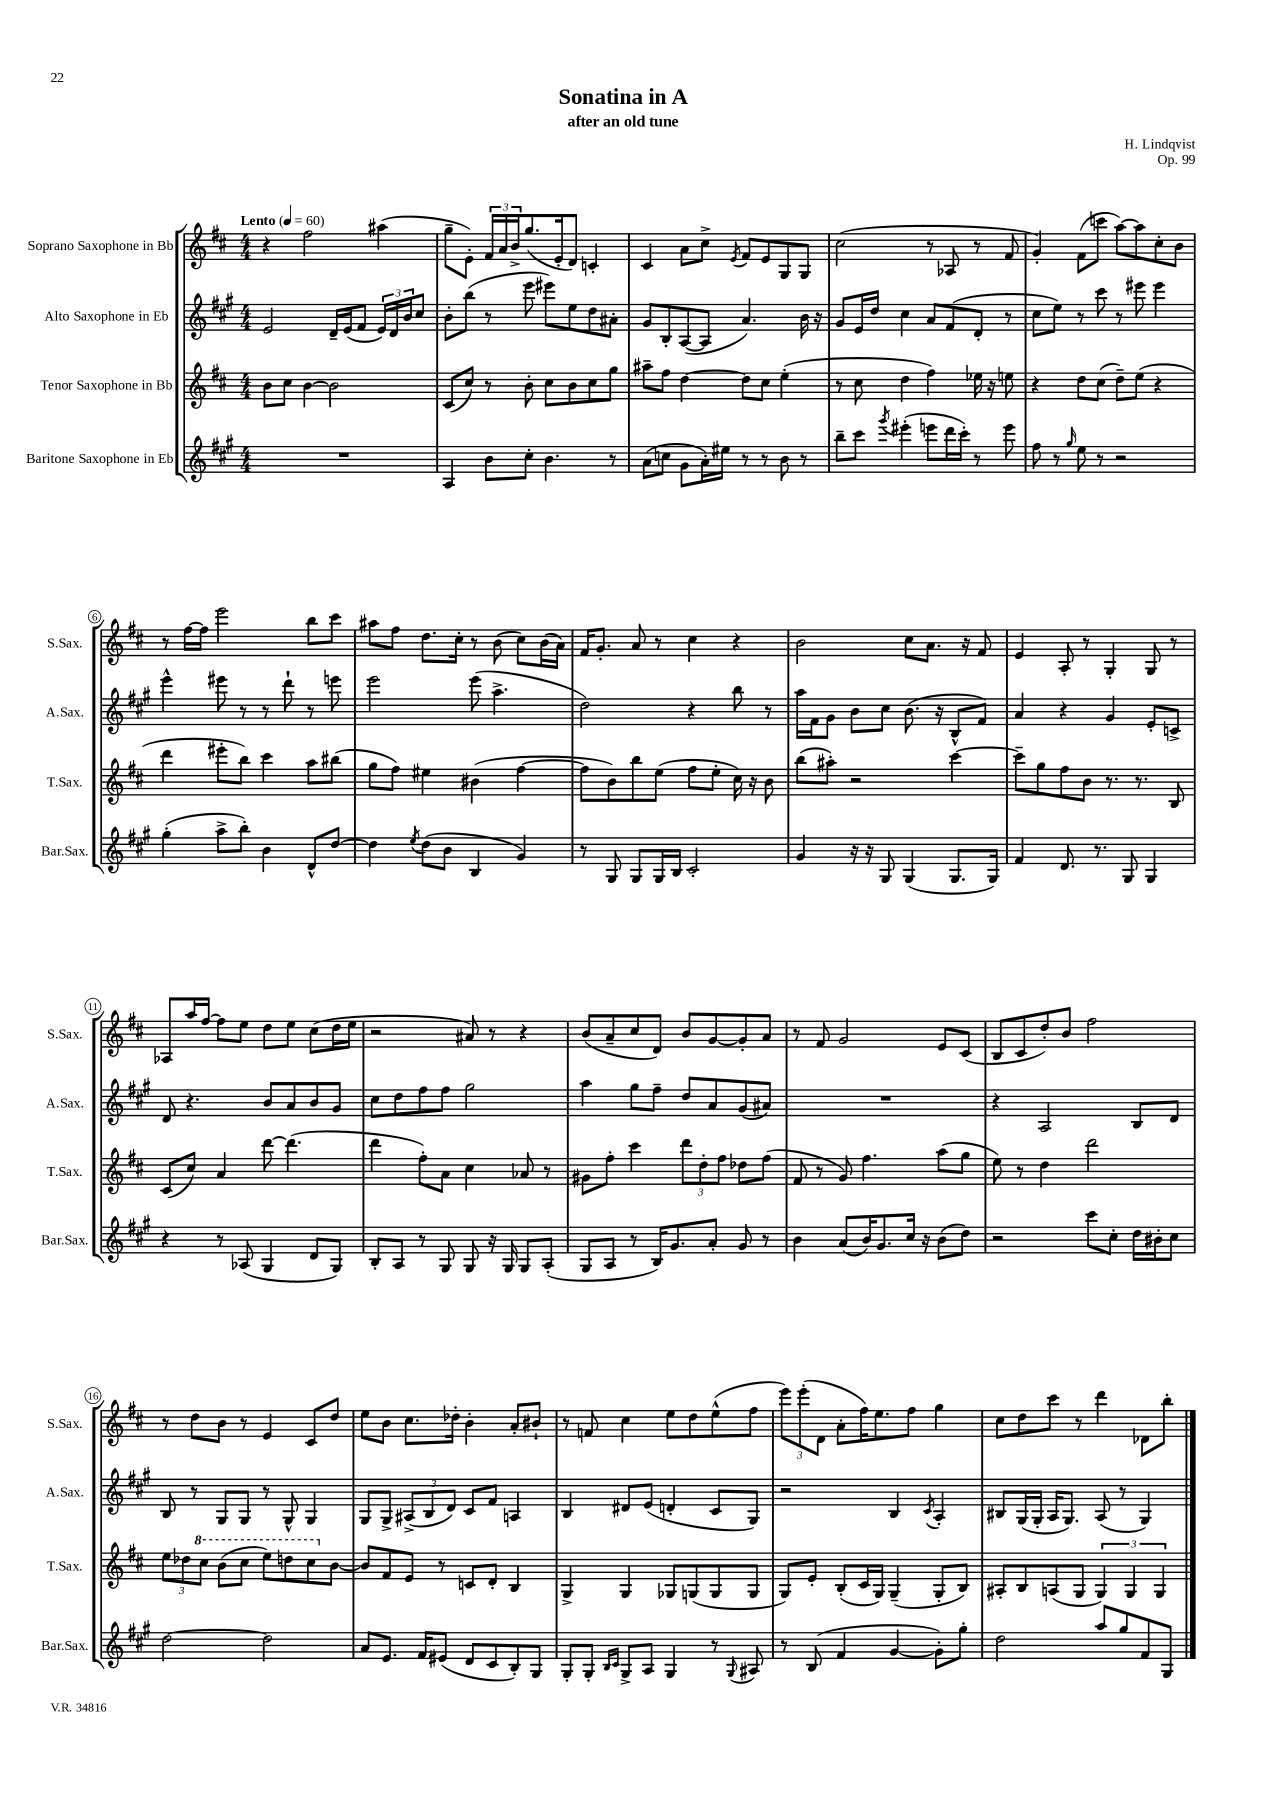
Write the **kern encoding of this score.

**kern	**kern	**kern	**kern
*staff4	*staff3	*staff2	*staff1
*clefG2	*clefG2	*clefG2	*clefG2
*k[f#c#g#]	*k[f#c#]	*k[f#c#g#]	*k[f#c#]
*M4/4	*M4/4	*M4/4	*M4/4
*MM60	*MM60	*MM60	*MM60
1r	8b\L	2e/	4r
.	8cc#\J	.	.
.	[4b\	.	2ff#\
.	2b\]	16d~/LL	.
.	.	(16e/J	.
.	.	8f#/J	.
.	.	24e/LL)	(4aa#\
.	.	24d/	.
.	.	24b/J	.
.	.	8cc#/J	.
=	=	=	=
4A/	(8c#/L	8b'\L	8gg~\L
.	8cc#/J)	(8bb\J	8e'\J)
8b\L	8r	8r	24f#/LL
.	.	.	24a/
.	.	.	24b^/J
8cc#'\J	8b'\	8eee\	(8.gg/
4.b\	8cc#\L	8eee#\L)	.
.	.	.	16e'/k
.	8b\	8ee\	8d/J)
.	8cc#\	8dd\	4c'/
8r	8gg\J	8a#'\J	.
=	=	=	=
(8a\L	8aa#~\L	8g#/L	4c#/
8cc\J	8ff#\J	8B'/	.
8g#\L	[4dd\	([8A/	8a\L
16a'\L)	.	8A/]J	8cc#^\J
16ee#\JJ	.	.	.
.	.	.	8qe/
8r	8dd\]L	4.a/)	8f#/L
8r	8cc#\J	.	8e/
8b\	(4ee'\	.	8G/
8r	.	16b\	8G/J
.	.	16r	.
=	=	=	=
8bb~\L	8r	8g#/L	(2cc#\
8ccc#\J	8cc#\	16e/L	.
.	.	16dd/JJ	.
8qggg#/	.	.	.
(4eee#'\	4dd\	4cc#\	.
8eee\L	4ff#\)	8a/L	8r
16ddd\L	.	(8f#/	8A-/
16ccc#'\JJ)	.	.	.
8r	16ee-\	8d'/J	8r
.	16r	.	.
8eee\	8ee\	8r	8f#/
=	=	=	=
8ff#\	4r	8cc#\L	4g'/)
8r	.	8ee\J)	.
16qqgg#/	.	.	.
8ee\	8dd\L	8r	(8f#\L
8r	(8cc#\J	8ccc#\	8ccc\J
2r	8dd~\L)	8r	[8aa\L)
.	(8ee\J	8eee#\	8aa\]
.	4r	4eee#\	8cc#'\
.	.	.	8b\J
=	=	=	=
(4gg#'\	4ddd\	4eee^^\	8r
.	.	.	[16ff#\LL
.	.	.	16ff#\]JJ
8aa^\L	8eee#'\L	8eee#\	2eee\
8bb'\J)	8bb\J)	8r	.
4b\	4ccc#\	8r	.
.	.	8ddd`\	.
8d^^/L	8aa\L	8r	8bb\L
[8dd/J	(8bb#\J	8eee\	8ccc#\J
=	=	=	=
4dd\]	8gg\L	2eee\	8aa#\L
.	8ff#\J)	.	8ff#\J
8qee/	.	.	.
(8dd\L	4ee#\	.	8.dd\L
8b\J	.	.	.
.	.	.	16cc#'\Jk
4B/	(4b#\	(8eee\	8r
.	.	4.aa^\	(8b\
4g#/)	[4ff#\	.	8cc#\L)
.	.	.	(16b\L
.	.	.	16a\JJ)
=	=	=	=
8r	8ff#\]L	2dd\)	16f#/LK
.	.	.	8.g'/J
8G#/	8b\)	.	.
8G#/L	8bb\	.	8a/
16G#/L	(8ee\J	.	8r
16B/JJ	.	.	.
2c#'/	8ff#\L	4r	4cc#\
.	8ee'\J	.	.
.	16cc#\)	8bb\	4r
.	16r	.	.
.	8b\	8r	.
=	=	=	=
4g#/	(8bb\L	16aa\LL	2b\
.	.	16f#\J	.
.	8aa#'\J)	8g#\J	.
16r	2r	8b\L	.
16r	.	.	.
8G#/	.	8cc#\J	.
(4G#/	.	(8.b\	8cc#\L
.	.	.	8.a\J
.	.	16r	.
8.G#/L	[4ccc#\	8B^^/L	.
.	.	.	16r
.	.	8f#/J)	8f#/
16G#/Jk)	.	.	.
=	=	=	=
4f#/	8ccc#~\]L	4a/	4e/
.	8gg\	.	.
8.d/	8ff#\	4r	8A'/
.	8b\J	.	8r
8.r	.	.	.
.	8.r	4g#/	4G'/
8G#/	.	.	.
.	8.r	.	.
4G#/	.	8e'/L	8G/
.	8B/	8c^/J	8r
=	=	=	=
4r	(8c#/L	8d/	8A-/L
.	8cc#/J)	4.r	16aa/L
.	.	.	[16ff#/JJ
8r	4a/	.	8ff#\]L
(8A-/	.	.	8ee\J
4G#/	[8ddd\	8b/L	8dd\L
.	(4.ddd\]	8a/	8ee\J
8d/L	.	8b/	(8cc#\L
8G#/J)	.	8g#/J	16dd\L
.	.	.	16ee\JJ
=	=	=	=
8B'/L	4ddd\	8cc#\L	2r
8A/J	.	8dd\	.
8r	8ff#'\L)	8ff#\	.
8G#/	8a\J	8ff#\J	.
8G#/	4cc#\	2gg#\	8a#/)
16r	.	.	8r
16G#/	.	.	.
8G#/L	8a-/	.	4r
(8A'/J	8r	.	.
=	=	=	=
8G#/L	8g#\L	4aa\	(8b/L
8A/J	8ff#'\J	.	8a~/
8r	4ccc#\	8gg#\L	8cc#/
16B/LK)	.	8ff#~\J	8d/J)
8.g#/	.	.	.
.	12ddd\L	8dd/L	8b/L
.	12dd'\	.	.
8a'/J	.	8a/	[8g/
.	12ff#\J	.	.
8g#/	8dd-\L	(8g#/	8g'/]
8r	(8ff#\J	8a#/J)	8a/J
=	=	=	=
4b\	8f#/	1r	8r
.	8r	.	8f#/
(8a/L	8g/)	.	2g/
16b/K)	4.ff#\	.	.
8.g#/	.	.	.
16cc#/Jk	.	.	.
16r	.	.	.
(8b\L	(8aa\L	.	8e/L
8dd\J)	8gg\J	.	(8c#/J
=	=	=	=
2r	8ee\)	4r	8B/L
.	8r	.	8c#/
.	4dd\	2A/	8dd'/)
.	.	.	8b/J
8ccc#\L	2ddd\	.	2ff#\
8cc#'\J	.	.	.
16dd\LL	.	8B/L	.
16b#'\J	.	.	.
8cc#\J	.	8d/J	.
=	=	=	=
[2dd\	12ee\L	8B/	8r
.	12dd-\	.	.
.	.	8r	8dd\L
.	12ccc#\J	.	.
.	(8bb\L	8G#/L	8b\J
.	8ccc#\J	8G#/J	8r
2dd\]	8eee\L)	8r	4e/
.	8ddd\	8G#^^/	.
.	8ccc#\	4G#/	8c#/L
.	[8b\J	.	8dd/J
=	=	=	=
8a/L	8b/]L	8G#/L	8ee\L
8.e/J	8f#/	8G#^/J	8b\J
.	8e/J	(12A#^/L	8.cc#\L
16f#/LK	.	.	.
.	.	12B/	.
(8e#/J	8r	.	.
.	.	12d/J)	.
.	.	.	16dd-'\Jk
8d/L	8c/L	8c#/L	4b'\
8c#/	8d'/J	8f#/J	.
8B'/)	4B/	4A/	8a'/L
8G#/J	.	.	8b#`/J
=	=	=	=
8G#'/L	4G^/	4B/	8r
8G#'/J	.	.	8f/
16qqB/LL	.	.	.
16qqc#/JJ	.	.	.
8G#^/L	4G/	8d#/L	4cc#\
8A/J	.	(8e/J	.
4G#/	8G-/L	4d'/	8ee\L
.	(8G/	.	8dd\
8r	8G/	8c#/L	(8ee^^\
8qqG#/	.	.	.
8A#/	8G/J	8G#/J)	8ff#\J
=	=	=	=
8r	8G/L)	2r	12eee\L)
.	.	.	(12eee'\
(8B/	8e'/J	.	.
.	.	.	12d\J
4f#/	(8B'/L	.	8a'\L
.	16c#/L	.	16ff#\K)
.	16G/JJ)	.	8.ee\
[4g#/	(4G~/	4B/	.
.	.	.	8ff#\J
.	.	8qc#/	.
8g#'\]L)	8G'/L	4A'/	4gg\
8gg#'\J	8B/J)	.	.
=	=	=	=
2dd\	8A#'/L	8B#/L	8cc#\L
.	8B/	(16G#/L	8dd\
.	.	16G#'/JJ	.
.	(8A/	16A/LK	8ccc#\J
.	.	8.G#/J)	.
.	8G/J	.	8r
8aa/L	6G/)	(8A/	4ddd\
8gg#/	.	8r	.
.	6G/	.	.
8f#/	.	4G#/)	8d-\L
.	6G/	.	.
8G#/J	.	.	8bb'\J
==	==	==	==
*-	*-	*-	*-
